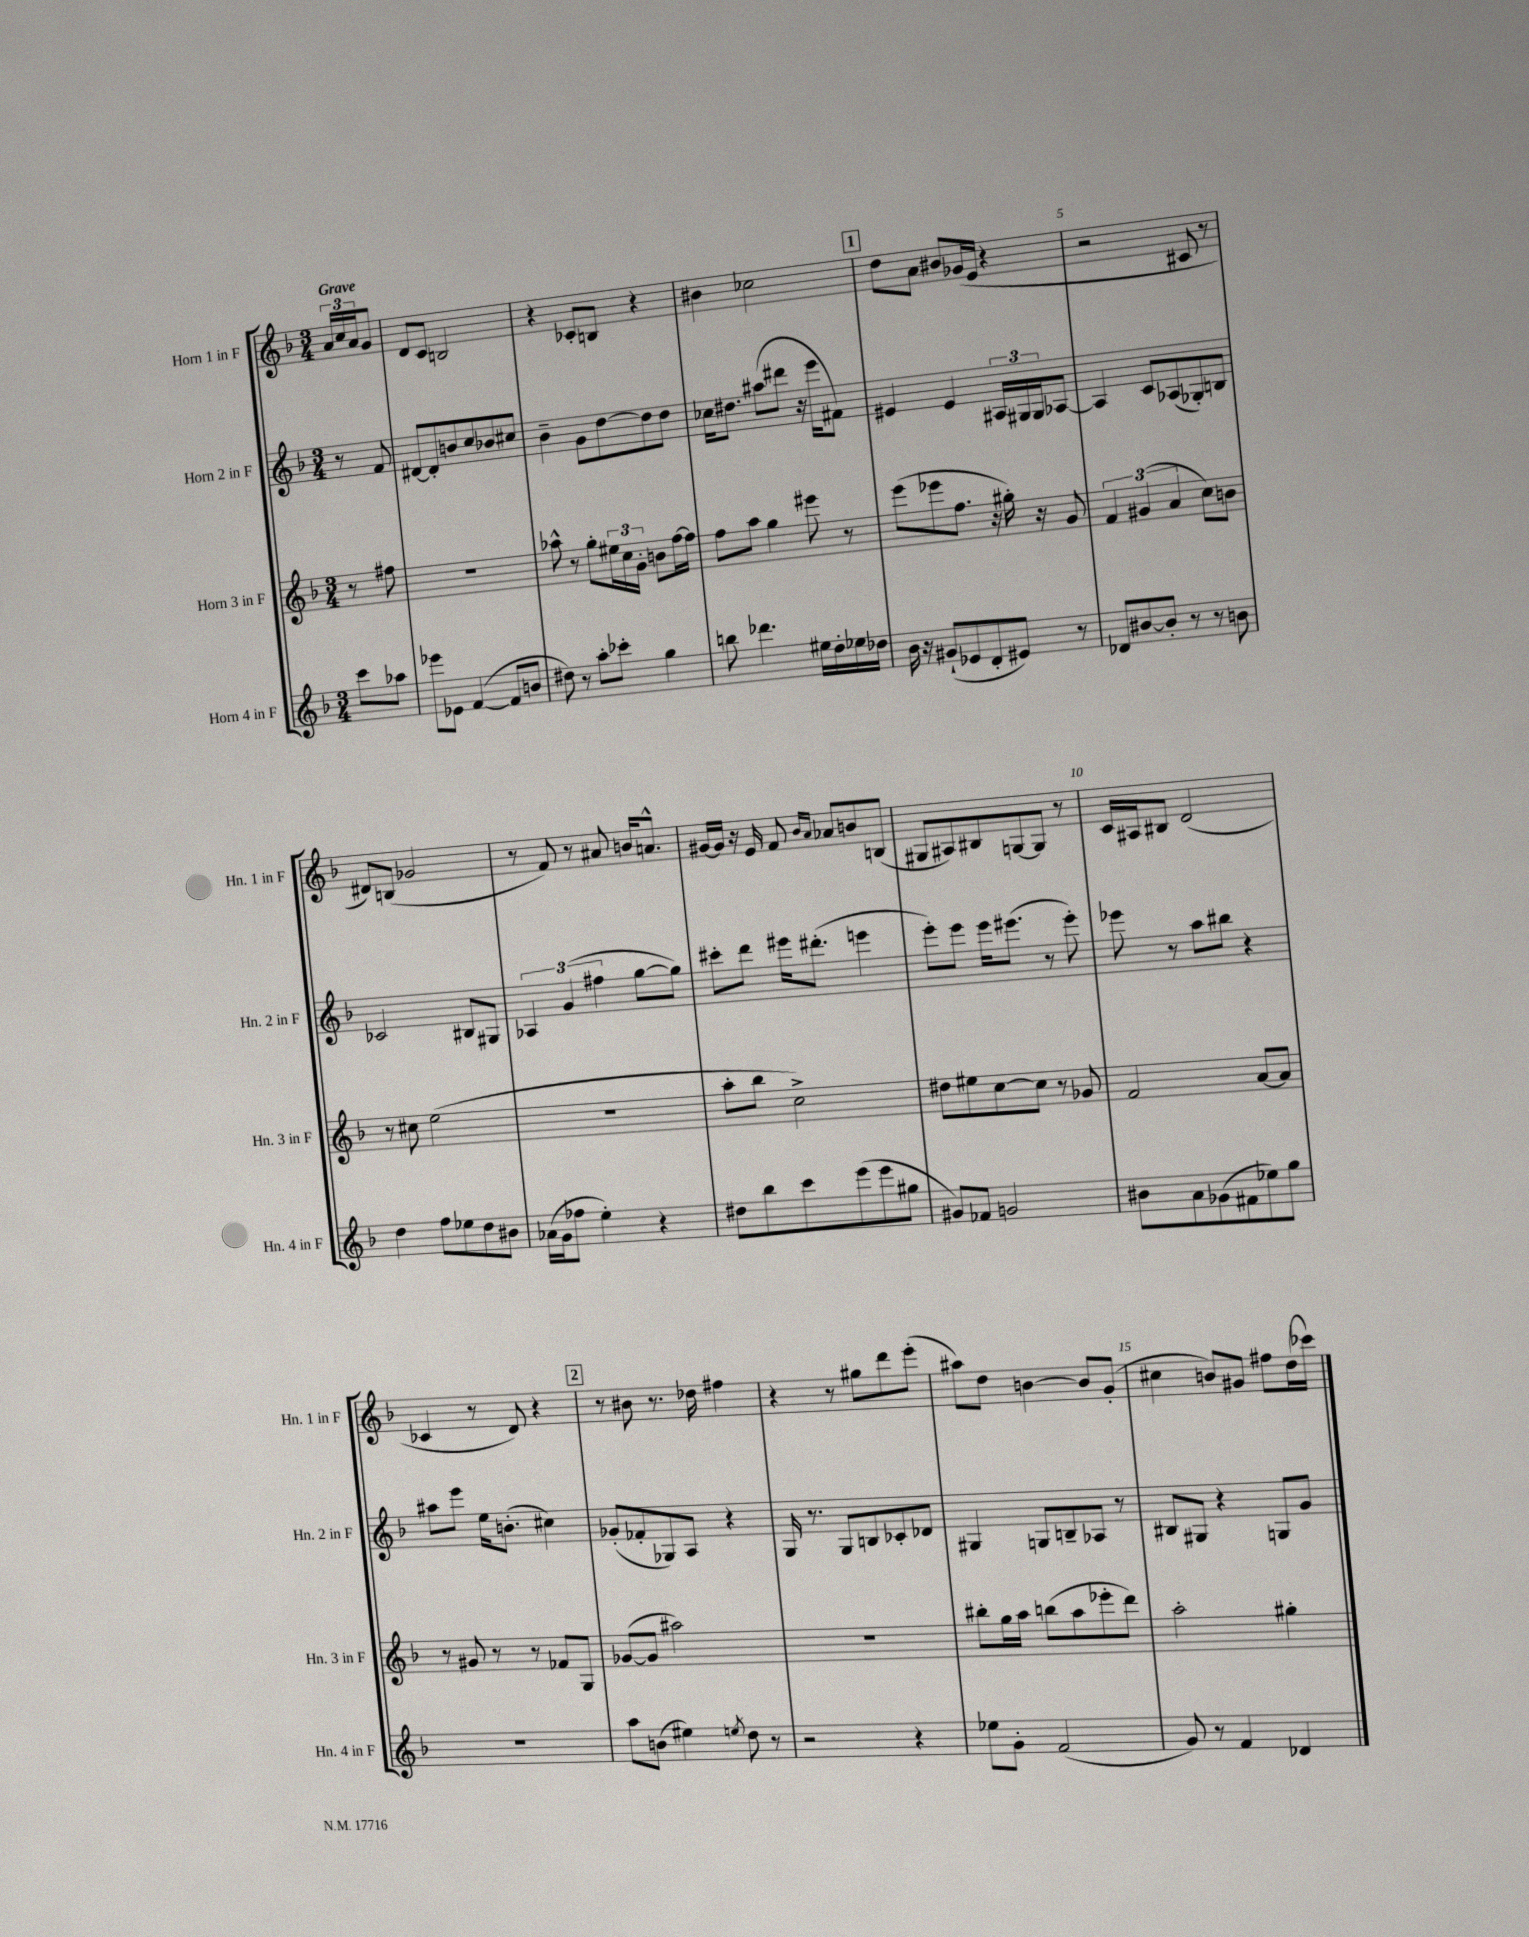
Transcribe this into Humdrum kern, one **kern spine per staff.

**kern	**kern	**kern	**kern
*part4	*part3	*part2	*part1
*staff4	*staff3	*staff2	*staff1
*I"Horn 4 in F	*I"Horn 3 in F	*I"Horn 2 in F	*I"Horn 1 in F
*I'Hn. 4 in F	*I'Hn. 3 in F	*I'Hn. 2 in F	*I'Hn. 1 in F
*clefG2	*clefG2	*clefG2	*clefG2
*k[b-]	*k[b-]	*k[b-]	*k[b-]
*M3/4	*M3/4	*M3/4	*M3/4
=	=	=	=
!	!	!	!LO:TX:a:B:t=Grave
8ccc\L	8r	8r	24a/LL
.	.	.	24cc/
.	.	.	24a/J
8aa-X\J	8ff#X\	8f/	8g/J
=1	=1	=1	=1
8eee-X\L	2.r	[8d#X/L	8d/L
8e-X\J	.	8d#'/]	8c/J
([4f/	.	8bn/	2Bn/
.	.	8cc/	.
8f/L]	.	8b-X/	.
8bn/J	.	8cc#X/J	.
=2	=2	=2	=2
8dd#X\)	8aa-X^^\	4b-~\	4r
8r	8r	.	.
8aa'\L	8gg'\L	8g\L	8c-X'/L
8ccc-X'\J	24ee#X\L	[8dd\	8Bn/J
.	24cc\	.	.
.	24g'\JJ	.	.
4gg\	8bn\L	8dd\]	4r
.	[16ff\L	8dd\J	.
.	16ff\JJ]	.	.
=3	=3	=3	=3
8bbn\	8ff\L	16cc-X\KL	4b#X\
.	.	8.dd#X\J	.
4.ddd-X\	8aa\J	.	.
.	4gg\	(8aa#X\L	2cc-X\
.	.	8ddd#X\J	.
16ee#X\LL	8eee#X\	16r	.
16dd'\	.	16eee\KL	.
16ee-X\	8r	8f#X\J)	.
16dd-X\JJ	.	.	.
!!LO:REH:place=s1:t=1
=4	=4	=4	=4
16b-\	(8eee\L	4e#X/	8dd\L
16r	.	.	.
(8g#X`/L	8eee-X\	.	8a\J
8e-X/	8.ff\J	4e#/	8b#X/L
8d'/	.	.	(16g-X/L
.	16r	.	16e/JJ
8e#X/J)	16gg#X'\)	24A#X/LL	4r
.	.	24G#X/	.
.	16r	.	.
.	.	24G#/J	.
8r	8g/	[8A-X/J	.
=5	=5	=5	=5
8d-X/L	6f/	4A-/]	2r
[8b#X/	.	.	.
.	(6g#X/	.	.
8b#'/J]	.	8c/L	.
.	6a/	.	.
8r	.	(8A-X/	.
8r	8cc\L)	8G-X'/)	8c#X/
8bn\	8bn\J	8Bn/J	8r
!!LO:LB:g=z
=6	=6	=6	=6
4dd\	8r	2c-X/	8d#X/L)
.	8cc#X\	.	(8Bn/J
8ff\L	(2ee\	.	2g-X/
8ee-X\	.	.	.
8dd\	.	8B#X/L	.
8b#X\J	.	8G#X/J	.
=7	=7	=7	=7
(16a-X\LL	2.r	6A-X/	8r
16g\J	.	.	.
8ff-X\J	.	.	8f/)
.	.	(6g/	.
4ee'\)	.	.	8r
.	.	6ff#X\	.
.	.	.	8a#X/
4r	.	[8gg\L	16bn/KL
.	.	.	8.an^^/J
.	.	8gg\J])	.
=8	=8	=8	=8
8dd#X\L	8aa'\L	8ccc#X'\L	[16g#X/LL
.	.	.	16g#/JJ]
8bb-\	8bb-\J	8ddd\J	16r
.	.	.	16e/
8ccc\	2cc^\)	16eee#X\KL	8f/
.	.	(8.ddd#X'\J	.
.	.	.	16qqb-/LL
.	.	.	16qqa/JJ
(8eee\	.	.	8a-X/L
8eee\	.	4eeen\	8bn/
8gg#X\J	.	.	(8Bn/J
=9	=9	=9	=9
8g#X/L)	8dd#X\L	8eee'\L)	8G#X/L
8f-X/J	8ee#X\	8eee\J	8A#X/)
2gn/	[8cc\	16eee\KL	8B#X/
.	.	(8.eee#X\J	.
.	8cc\J]	.	[8Gn/
.	8r	8r	8G/J]
.	8g-X/	8eee#'\)	8r
=10	=10	=10	=10
8b#X\L	2f/	8eee-X\	16c/LL
.	.	.	16A#X/J
8a\	.	8r	8B#X/J
(8g-X\	.	8aa\L	(2d/
8f#X\	.	8bb#X\J	.
8ee-X\)	[8a/L	4r	.
8gg\J	8a/J]	.	.
!!LO:LB:g=z
=11	=11	=11	=11
2.r	8r	8aa#X\L	4c-X/
.	8g#X/	8eee\J	.
.	8r	16ee\KL	8r
.	.	(8.bn'\J	.
.	8r	.	8d/)
.	8f-X/L	4cc#X\)	4r
.	8G/J	.	.
!!LO:REH:place=s1:t=2
=12	=12	=12	=12
8aa\L	([8g-X/L	(8g-X'/L	8r
(8bn\J	8g-/J]	8f-X'/	8b#X\
4ee#X\)	2aa#X\)	8G-X/)	8.r
.	.	8A/J	.
.	.	.	16dd-X\
8qeen/	.	.	.
8dd\	.	4r	4ff#X\
8r	.	.	.
=13	=13	=13	=13
2r	2.r	16G/	4r
.	.	8.r	.
.	.	8G/L	8r
.	.	8Bn/	8gg#X\L
4r	.	8c-X'/	8ddd\
.	.	8d-X/J	(8eee'\J
=14	=14	=14	=14
8ee-X\L	8bb#X'\L	4G#X/	8aa#X\L)
8g'\J	16gg\L	.	8dd\J
.	16aa\JJ	.	.
(2f/	(8bbn\L	8Gn/L	[4bn\
.	8aa\	8Bn~/	.
.	8eee-X'\	8A-X/J	8b/L]
.	8ddd\J)	8r	(8g'/J
=15	=15	=15	=15
8g/)	2aa'\	8B#X/L	4cc#X\
8r	.	8G#X/J	.
4f/	.	4r	8bn/L)
.	.	.	8g#X/J
4d-X/	4gg#X'\	8Gn/L	8ff#X\L
.	.	8g/J	(16dd\L
.	.	.	16ccc-X\JJ)
==	==	==	==
*-	*-	*-	*-
